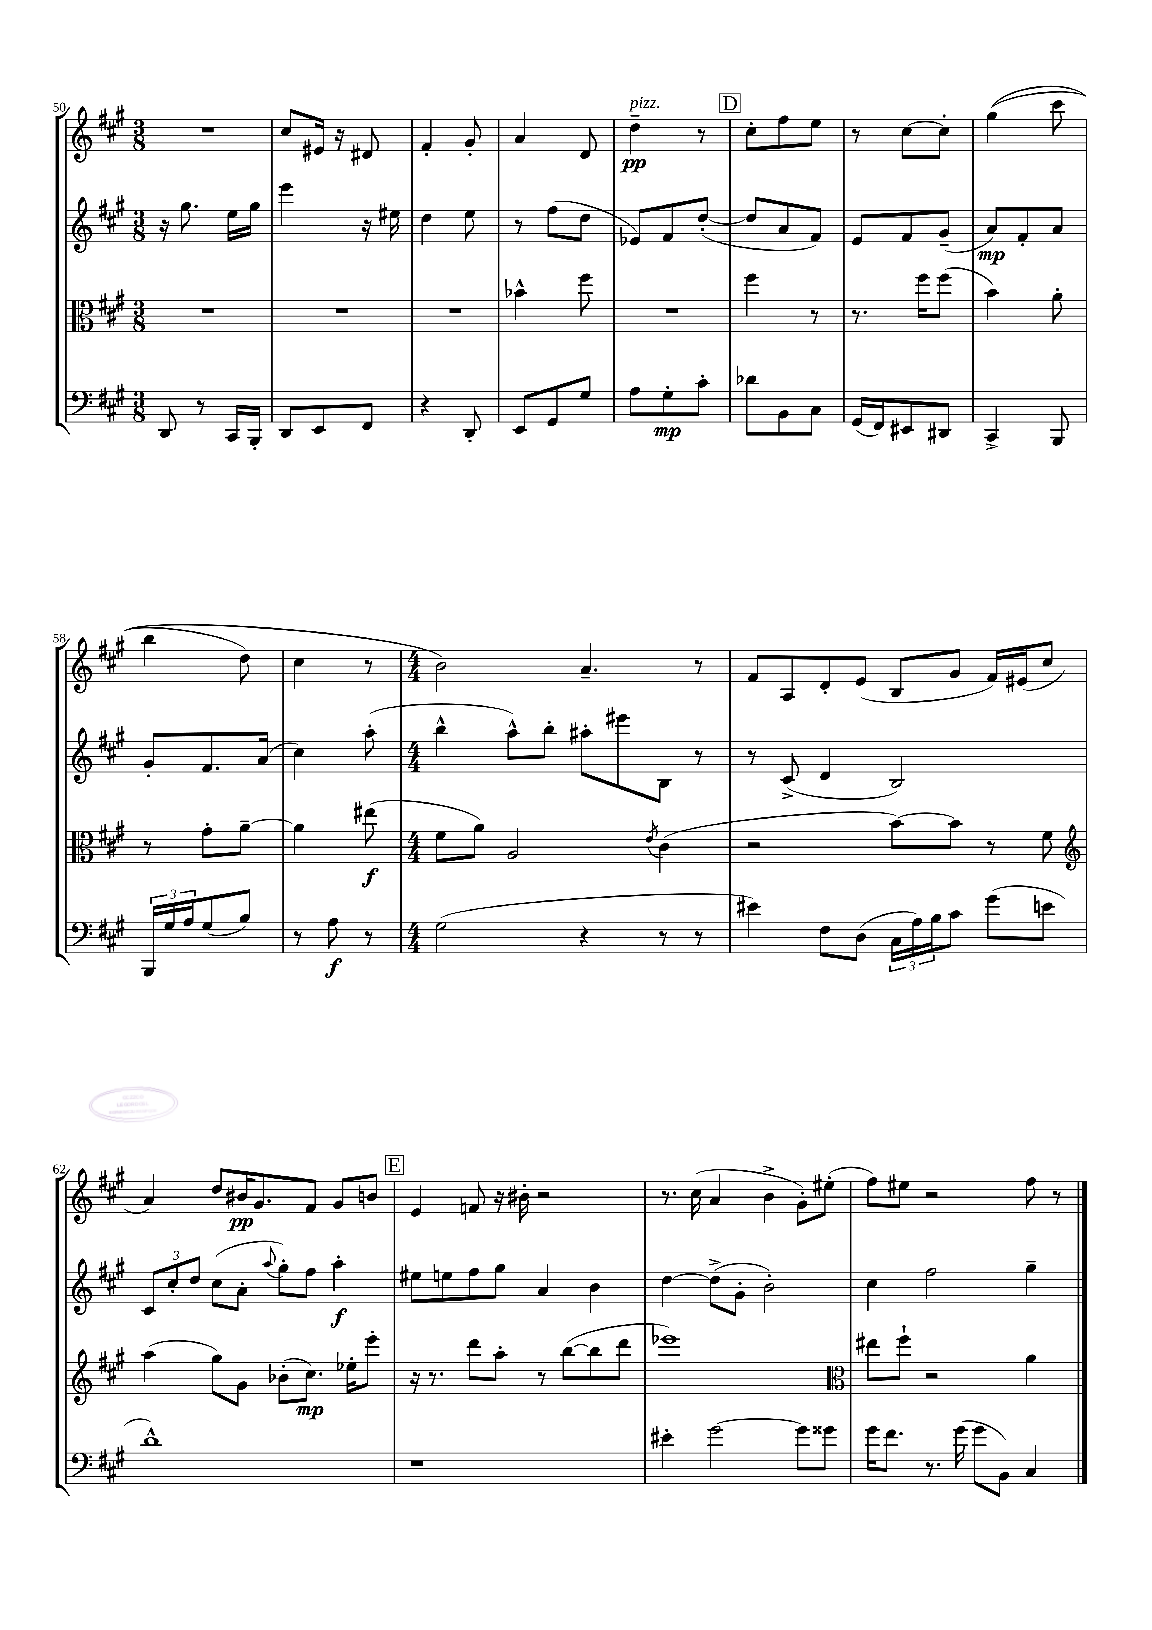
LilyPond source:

<<
\new StaffGroup <<
\new Staff = "s0" {
    \clef treble \key a \major \numericTimeSignature \time 3/8
    R4. |
    cis''8 eis'16 r16 dis'8 |
    fis'4-. gis'8-. |
    a'4 d'8 |
    d''4--\pp^\markup { \italic "pizz." } r8 |
    \mark \markup { \box "D" } cis''8-. fis''8 e''8 |
    r8 cis''8~ cis''8-. |
    gis''4(\( cis'''8 |
    b''4 d''8) |
    cis''4 r8 |
    \numericTimeSignature \time 4/4 b'2\) a'4.-- r8 |
    fis'8 a8 d'8-. e'8( b8 gis'8 fis'16) eis'16( cis''8 |
    a'4) d''8 bis'16\pp gis'8. fis'8 gis'8 b'8 |
    \mark \markup { \box "E" } e'4 f'8 r16 bis'16-. r2 |
    r8. cis''16( a'4 b'4-> gis'8-.) eis''8-.( |
    fis''8) eis''8 r2 fis''8 r8 \bar "|." |
}
\new Staff = "s1" {
    \clef treble \key a \major \numericTimeSignature \time 3/8
    r16 gis''8. e''16 gis''16 |
    e'''4 r16 eis''16 |
    d''4 e''8 |
    r8 fis''8( d''8 |
    ees'8) fis'8 d''8~-.( |
    \mark \markup { \box "D" } d''8 a'8 fis'8) |
    e'8 fis'8 gis'8--( |
    a'8\mp) fis'8-. a'8 |
    gis'8-. fis'8. a'16( |
    cis''4) a''8-.( |
    \numericTimeSignature \time 4/4 b''4-^ a''8-^) b''8-. ais''8-. eis'''8 b8 r8 |
    r8 cis'8->( d'4 b2) |
    \tuplet 3/2 { cis'8 cis''8-. d''8 } cis''8( a'8-. \appoggiatura { a''8 } gis''8-.) fis''8 a''4-.\f |
    \mark \markup { \box "E" } eis''8 e''8 fis''8 gis''8 a'4 b'4 |
    d''4~ d''8->( gis'8-. b'2-.) |
    cis''4 fis''2 gis''4-- \bar "|." |
}
\new Staff = "s2" {
    \clef alto \key a \major \numericTimeSignature \time 3/8
    R4. |
    R4. |
    R4. |
    bes'4-^ fis''8 |
    R4. |
    \mark \markup { \box "D" } fis''4 r8 |
    r8. fis''16 fis''8( |
    b'4) a'8-. |
    r8 gis'8-. a'8~-- |
    a'4 eis''8\f( |
    \numericTimeSignature \time 4/4 fis'8 a'8) a2 \acciaccatura { e'8 } cis'4( |
    r2 b'8~) b'8 r8 fis'8 |
    \clef treble a''4( gis''8) gis'8 bes'8-.( cis''8.\mp) ees''16-. e'''8-. |
    \mark \markup { \box "E" } r16 r8. d'''8 a''8-. r8 b''8~( b''8 d'''8 |
    ees'''1) |
    \clef alto eis''8 fis''8-! r2 a'4 \bar "|." |
}
\new Staff = "s3" {
    \clef bass \key a \major \numericTimeSignature \time 3/8
    d,8 r8 cis,16 b,,16-. |
    d,8 e,8 fis,8 |
    r4 d,8-. |
    e,8 gis,8 gis8 |
    a8 gis8-.\mp cis'8-. |
    \mark \markup { \box "D" } des'8 b,8 cis8 |
    gis,16( fis,16) eis,8 dis,8 |
    cis,4-> b,,8 |
    \tuplet 3/2 { b,,16 gis16 a16 } gis8( b8) |
    r8 a8\f r8 |
    \numericTimeSignature \time 4/4 gis2( r4 r8 r8 |
    eis'4) fis8 d8( \tuplet 3/2 { cis16 a16) b16 } cis'8 gis'8( e'8 |
    d'1-^) |
    \mark \markup { \box "E" } r1 |
    eis'4-. gis'2~ gis'8 gisis'8 |
    gis'16 fis'8. r8. gis'16( gis'8 b,8) cis4 \bar "|." |
}
>>
>>
\layout { \context { \Score currentBarNumber = #50 } }
